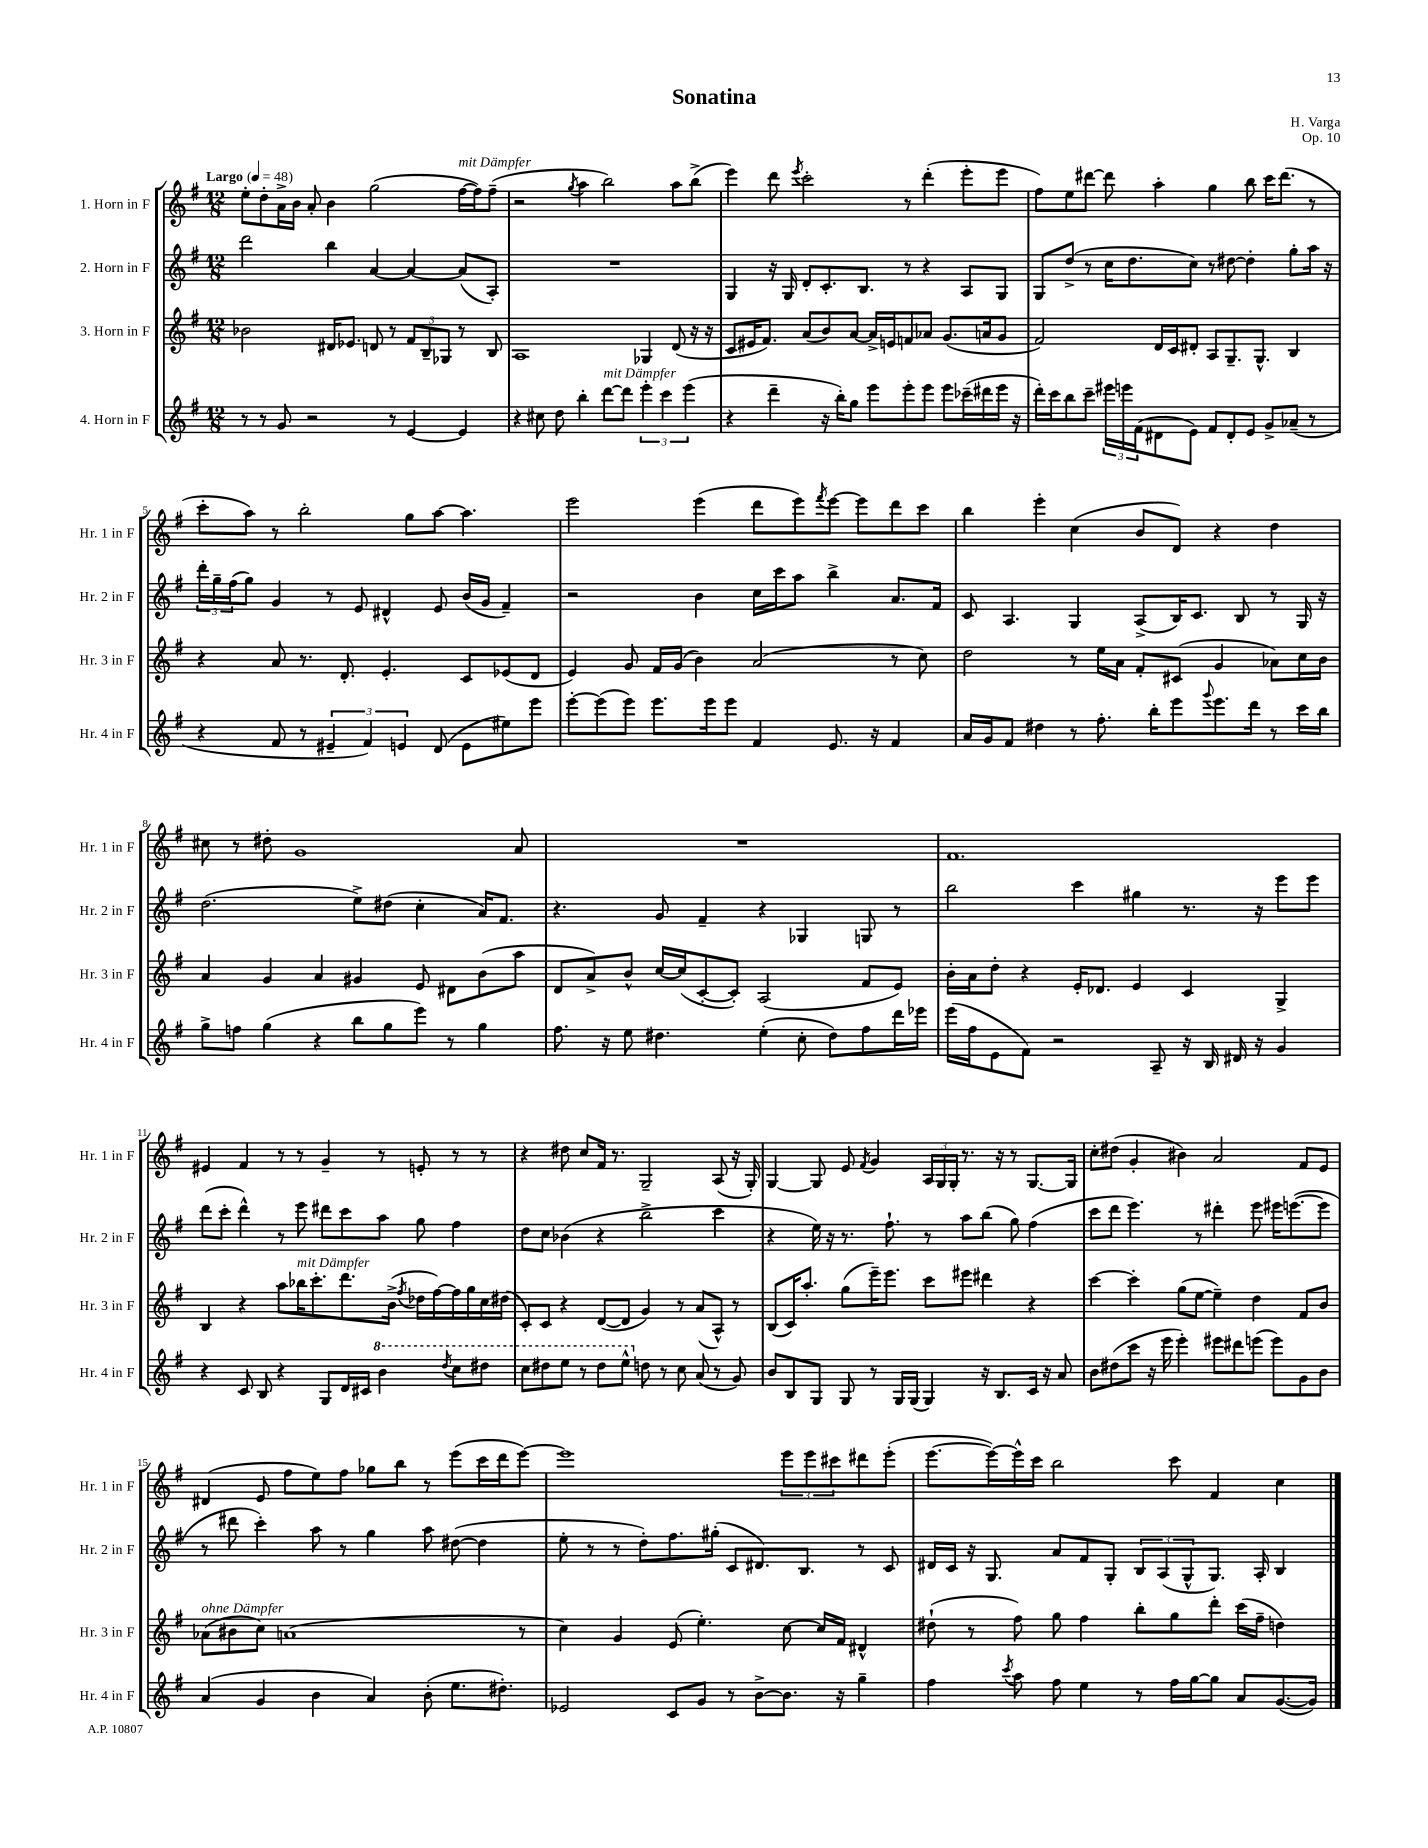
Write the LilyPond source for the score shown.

\header { title = "Sonatina" composer = "H. Varga" opus = "Op. 10" }
<<
\new StaffGroup <<
\new Staff = "s0" \with { instrumentName = "1. Horn in F" shortInstrumentName = "Hr. 1 in F" } {
    \clef treble \key g \major \numericTimeSignature \time 12/8 \tempo "Largo" 4 = 48
    e''8-. d''8-. a'16-> b'16 a'8-. b'4 g''2( fis''16~^\markup { \italic "mit Dämpfer" } fis''16) fis''8--( |
    r2 \acciaccatura { g''8 } a''4 b''2) a''8 b''8->( |
    e'''4) d'''8 \acciaccatura { e'''8 } c'''2-. r8 d'''4-.( e'''8-. e'''8 |
    fis''8) e''8 dis'''8~ dis'''8 a''4-. g''4 b''8 c'''16 dis'''8.( r8 |
    c'''8-. a''8) r8 b''2-. g''8 a''8~ a''4. |
    e'''2 e'''4( d'''8 e'''8) \acciaccatura { fis'''8 } e'''8~ e'''8 d'''8 c'''8 |
    b''4 e'''4-. c''4( b'8 d'8) r4 d''4 |
    cis''8 r8 dis''8-. g'1 a'8 |
    R1. |
    fis'1. |
    eis'4 fis'4 r8 r8 g'4-- r8 e'8-. r8 r8 |
    r4 dis''8 c''8 fis'16 r8. g2-- a8( r16 g16-.) |
    g4~ g8 e'8 \acciaccatura { fis'8 } g'4 \tuplet 3/2 { a16 g16 g16-. } r8. r16 r8 g8.~ g16 |
    c''8-. dis''8( g'4-. bis'4) a'2 fis'8 e'8 |
    dis'4( e'8 fis''8 e''8) fis''8 ges''8 b''8 r8 e'''8( c'''16 d'''16 e'''8~) |
    e'''1 \tuplet 3/2 { e'''8 e'''8 cis'''8 } dis'''8 e'''8-.( |
    e'''8.~ e'''16~) e'''16-^ c'''16 b''2 c'''8 fis'4 c''4 \bar "|." |
}
\new Staff = "s1" \with { instrumentName = "2. Horn in F" shortInstrumentName = "Hr. 2 in F" } {
    \clef treble \key g \major \numericTimeSignature \time 12/8
    d'''2 b''4 a'4~ a'4~ a'8( a8-.) |
    R1. |
    g4 r16 g16 d'8-. c'8.-. b8. r8 r4 a8 g8 |
    g8 d''8->( r8 c''16 d''8. c''8) r8 dis''8~ dis''4-. g''8-. a''16 r16 |
    \tuplet 3/2 { d'''16-. g''16-- fis''16( } g''8) g'4 r8 e'8 dis'4-^ e'8 b'16( g'16 fis'4--) |
    r2 b'4 c''16 c'''16 a''8 b''4-> a'8. fis'16 |
    c'8 a4. g4 a8->( b16) c'8. b8 r8 g16 r16 |
    d''2.( e''8->) dis''8( c''4-. a'16) fis'8. |
    r4. g'8 fis'4-- r4 ges4 g8 r8 |
    b''2 c'''4 gis''4 r8. r16 e'''8 e'''8 |
    d'''8( c'''8-. d'''4-^) r8 e'''8 dis'''8 c'''8 a''8 g''8 fis''4 |
    d''8 c''8 bes'4( r4 b''2-> c'''4 |
    r4 e''16) r16 r8. fis''8.-! r8 a''8 b''8( g''8) fis''4( |
    c'''8 d'''8 e'''4.) r8 dis'''4-. e'''8 eis'''16 e'''8.~( e'''8 |
    r8 dis'''8 c'''4-.) a''8 r8 g''4 a''8 dis''8~( dis''4 |
    e''8-. r8 r8 d''8-.) fis''8. gis''16-.( c'8 dis'8.) b8. r8 c'8 |
    dis'16 c'16 r16 g8. a'8 fis'8 g8-. \tuplet 3/2 { b8 a8( g8-^ } g8.) a16-. b4 \bar "|." |
}
\new Staff = "s2" \with { instrumentName = "3. Horn in F" shortInstrumentName = "Hr. 3 in F" } {
    \clef treble \key g \major \numericTimeSignature \time 12/8
    bes'2 dis'16 ees'8. d'8 r8 \tuplet 3/2 { fis'8 b8-- ges8 } r8 b8 |
    a1 ges4 d'8( r16 r16 |
    c'8 eis'16 fis'8.) a'8( b'8) a'8~ a'16-> e'16 f'8 aes'8 g'8.( a'16 g'8 |
    fis'2) d'16 c'16 dis'8-. a8 g8.-- g8.-^ b4 |
    r4 a'8 r8. d'8.-. e'4.-. c'8 ees'8( d'8 |
    e'4) g'8 fis'16 g'16( b'4) a'2( r8 c''8) |
    d''2 r8 e''16 a'16 fis'8-. cis'8( g'4 aes'8) c''16 b'16 |
    a'4 g'4 a'4 gis'4 e'8 dis'8 b'8( a''8 |
    d'8 a'8->) b'8-^ c''16~ c''16( c'8~-. c'8-.) a2( fis'8 e'8) |
    b'16-. a'16 d''8-. r4 e'16-. des'8. e'4 c'4 g4-> |
    b4 r4 a''8 bes''16^\markup { \italic "mit Dämpfer" } c'''8.-. d'''8. b'16->( \acciaccatura { fis''8 } des''16 fis''16~) fis''16 g''16 c''16 dis''16( |
    c'8-.) c'8 r4 d'8~( d'8 g'4) r8 a'8( a8-^) r8 |
    b8( c'16) a''8.-. g''8( e'''16--) e'''8. c'''8 eis'''8 dis'''4 r4 |
    c'''4~ c'''4-. g''8( e''8~ e''4--) d''4 fis'8 b'8 |
    aes'8^\markup { \italic "ohne Dämpfer" }( bis'8 c''8) a'1( r8 |
    c''4) g'4 e'8( e''4.-.) c''8~ c''16 fis'16 dis'4-^ |
    dis''8-!( r8 fis''8) g''8 fis''4 b''8-. g''8 d'''8-. c'''16( fis''16-- d''4) \bar "|." |
}
\new Staff = "s3" \with { instrumentName = "4. Horn in F" shortInstrumentName = "Hr. 4 in F" } {
    \clef treble \key g \major \numericTimeSignature \time 12/8
    r8 r8 g'8 r2 r8 e'4~ e'4 |
    r4 cis''8 d''8 b''4-. d'''8~^\markup { \italic "mit Dämpfer" } d'''8 \tuplet 3/2 { e'''4-. c'''4 e'''4( } |
    r4 d'''4-- r16 b''16-.) g''8 e'''8 e'''8-. e'''8 e'''8 ces'''16--( dis'''16 e'''16 r16 |
    d'''16-.) c'''16 b''8 c'''8-- \tuplet 3/2 { eis'''16 e'''16 fis'16( } dis'8 e'8) fis'8 dis'8-. e'8 g'8-> aes'8--( r8 |
    r4 fis'8 r8 \tuplet 3/2 { eis'4-- fis'4) e'4 } d'8( e'8 eis''8) e'''8 |
    e'''8~-. e'''8( e'''8) e'''8. e'''16 e'''8 fis'4 e'8. r16 fis'4 |
    a'16 g'16 fis'8 dis''4 r8 fis''8.-. b''16-. e'''8 \appoggiatura { g'''8 } e'''8. d'''16 r8 c'''16 b''16 |
    g''8-> f''8 g''4( r4 b''8 g''8 e'''8) r8 g''4 |
    fis''8. r16 e''8 dis''4. e''4-.( c''8-. dis''8) fis''8 d'''16 ees'''16 |
    e'''16( fis''16 e'8 fis'8) r2 a8-- r16 b16 dis'16 r16 g'4 |
    r4 c'8 b8 r4 g8 d'16 cis'16 \ottava #1 b''4 \acciaccatura { d'''8 } c'''8 dis'''8 |
    c'''8 dis'''8 e'''8 r8 dis'''8 e'''8-^ \ottava #0 d''!8 r8 c''8 a'8( r8 g'8) |
    b'8 b8 g8 g8 r8 g16 g16( g4) r16 b8. c'16 r16 a'8 |
    b'8 dis''8( c'''8 r16 e'''16 e'''4-.) eis'''8 dis'''8 e'''8( e'''8) g'8 b'8 |
    a'4( g'4 b'4 a'4) b'8-.( e''8. dis''8.-.) |
    ees'2 c'8 g'8 r8 b'8~-> b'8. r16 g''4-- |
    fis''4 \acciaccatura { c'''8 } a''8 fis''8 e''4 r8 fis''16 g''16~ g''8 a'8 g'8.~( g'16) \bar "|." |
}
>>
>>
